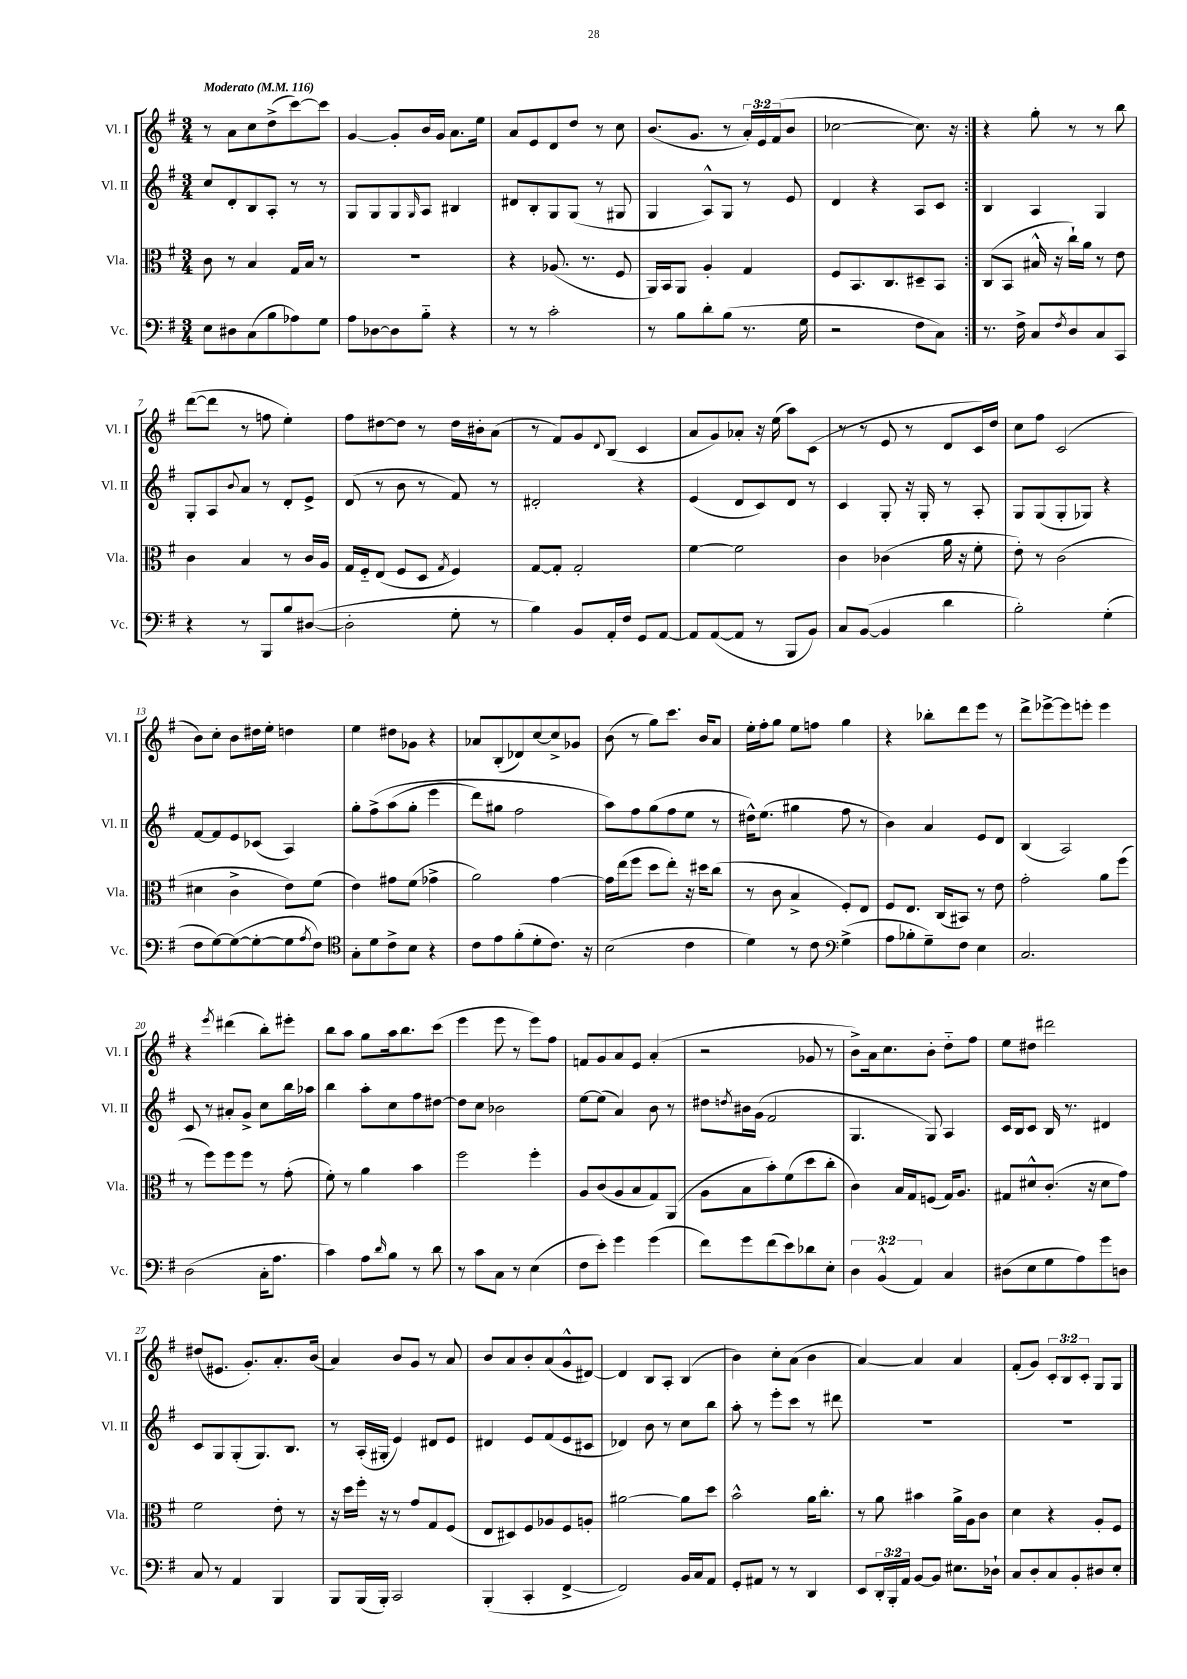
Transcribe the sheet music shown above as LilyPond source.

<<
\new StaffGroup <<
\new Staff = "s0" \with { instrumentName = "Vl. I" shortInstrumentName = "Vl. I" } {
    \clef treble \key g \major \numericTimeSignature \time 3/4 \override Staff.TupletNumber.text = #tuplet-number::calc-fraction-text \tempo "Moderato" 4 = 116
    \repeat volta 2 { r8 a'8 c''8 d''8->( c'''8~) c'''8 |
    g'4~ g'8-. b'16 g'16 a'8. e''16 |
    a'8 e'8 d'8 d''8 r8 c''8 |
    b'8.( g'8. r8 \tuplet 3/2 { a'16-.) e'16 fis'16( } b'8 |
    ces''2~ ces''8.) r16 | }
    r4 g''8-. r8 r8 b''8 |
    d'''8~( d'''8 r8 f''8 e''4-.) |
    fis''8 dis''8~ dis''8 r8 dis''16 bis'16-. a'8( |
    r8 fis'8) g'8 \appoggiatura { d'8 } b8( c'4 |
    a'8 g'8) aes'8-. r16 e''16( a''8) c'8( |
    r8 r8 e'8 r8 d'8 c'16) d''16 |
    c''8 fis''8 c'2( |
    b'8) c''8-. b'8 dis''16 e''16-. d''4 |
    e''4 dis''8 ges'8 r4 |
    aes'8 b8-.( des'8) c''8~ c''8-> ges'8 |
    b'8( r8 g''8) c'''8. b'16 a'8 |
    e''16-. fis''16-. g''8 e''8 f''8 g''4 |
    r4 bes''8-. d'''8 e'''8 r8 |
    d'''8-> ees'''8~-> ees'''8 e'''8-. e'''4 |
    r4 \acciaccatura { e'''8 } dis'''4( b''8-.) eis'''8-. |
    b''8 a''8 g''8 a''16 b''8. c'''8( |
    e'''4 e'''8 r8 e'''8) fis''8 |
    f'8 g'8 a'8 e'8 a'4-.( |
    r2 ges'8 r8 |
    b'8->) a'16 c''8. b'8-. d''8-_ fis''8 |
    e''8 dis''8 dis'''2 |
    dis''8( eis'8. g'8.-.) a'8.-. b'16( |
    a'4) b'8 g'8 r8 a'8 |
    b'8 a'8 b'8-. a'8( g'8-^ dis'8~) |
    dis'4 b8 a8-. b4( |
    b'4) c''8-. a'8( b'4 |
    a'4~) a'4 a'4 |
    fis'8-.( g'8) \tuplet 3/2 { c'8-. b8 c'8-. } g8 g8 \bar "|." |
}
\new Staff = "s1" \with { instrumentName = "Vl. II" shortInstrumentName = "Vl. II" } {
    \clef treble \key g \major \numericTimeSignature \time 3/4
    \repeat volta 2 { c''8 d'8-. b8 a8-. r8 r8 |
    g8 g8 g8 \grace { g16 } a8 bis4 |
    dis'8 b8-. g8 g8( r8 gis8 |
    g4 a8-^) g8 r8 e'8 |
    d'4 r4 a8 c'8 | }
    b4 a4 g4 |
    g8-. a8 \appoggiatura { b'8 } a'8 r8 d'8-. e'8-> |
    d'8( r8 b'8 r8 fis'8) r8 |
    dis'2-. r4 |
    e'4( d'8 c'8) d'8 r8 |
    c'4 g8-. r16 g16-. r8 a8-. |
    g8 g8( g8-. ges8) r4 |
    fis'8~ fis'8 e'8 ces'8( a4) |
    g''8-. fis''8->\( a''8( g''8-. e'''4 |
    d'''8) gis''8 fis''2 |
    a''8\) fis''8 g''8( fis''8 e''8 r8 |
    dis''16-^) e''8.( gis''4 fis''8 r8 |
    b'4) a'4 e'8 d'8 |
    b4( a2) |
    c'8 r8 ais'8-. g'8-> c''8 b''16 aes''16 |
    b''4 a''8-. c''8 fis''8 dis''8~ |
    dis''8 c''8 bes'2 |
    e''8~ e''8( a'4) b'8 r8 |
    dis''8 \acciaccatura { d''8 } bis'16 g'16( fis'2 |
    g4. g8) a4 |
    c'16 b16 c'8 b16 r8. dis'4 |
    c'8 g8 g8-.( g8.) b8. |
    r8 a16-.( gis16-. e'4) dis'8 e'8 |
    dis'4 e'8 fis'8( e'8 cis'8 |
    des'4) b'8 r8 c''8 b''8 |
    a''8-. r8 e'''8-. c'''8 r8 dis'''8 |
    R2. |
    R2. \bar "|." |
}
\new Staff = "s2" \with { instrumentName = "Vla." shortInstrumentName = "Vla." } {
    \clef alto \key g \major \numericTimeSignature \time 3/4
    \repeat volta 2 { c'8 r8 b4 g16 b16 r8 |
    R2. |
    r4 aes8.( r8. fis8 |
    a,16) b,16 a,8 a4-. g4 |
    fis8 b,8. c8. dis8-- b,8 | }
    c8( b,8 bis16-^ r16 c''16-!) a'16 r8 e'8 |
    c'4 b4 r8 c'16 a16 |
    g16 fis16-_ e8( fis8 d8 \acciaccatura { g8 } fis4) |
    g8~ g8-. g2-. |
    fis'4~ fis'2 |
    c'4 ces'4( a'16 r16 fis'8-. |
    e'8-.) r8 c'2( |
    dis'4 c'4-> e'8) fis'8( |
    e'4) gis'8 fis'8( ges'4-> |
    a'2) g'4~ |
    g'16 e''16( fis''8 d''8 e''8-.) r16 dis''16 c''8( |
    r8 c'8 b4-> fis8-.) e8 |
    fis8 e8. c16( bis,8) r8 e'8 |
    g'2-. a'8 fis''8( |
    r8 fis''8) fis''8 fis''8 r8 g'8-.( |
    fis'8-.) r8 a'4 b'4 |
    fis''2 fis''4-. |
    a8 c'8( a8 b8 g8) a,8( |
    a8 b8 b'8-.) fis'8( d''8 c''8-. |
    c'4) b16 g16 f8( g16) a8. |
    gis8 dis'8-^ c'8.-.( r16 dis'8 g'8) |
    fis'2 e'8-. r8 |
    r16 d''16 fis''16-. r16 r8 g'8 g8 fis8( |
    e8 dis8) fis8 aes8 fis8 a8-. |
    ais'2~ ais'8 d''8 |
    b'2-^ a'16 c''8.-. |
    r8 a'8 bis'4 a'16-> a16 c'8 |
    d'4 r4 a8-. fis8 \bar "|." |
}
\new Staff = "s3" \with { instrumentName = "Vc." shortInstrumentName = "Vc." } {
    \clef bass \key g \major \numericTimeSignature \time 3/4 \override Staff.TupletNumber.text = #tuplet-number::calc-fraction-text
    \repeat volta 2 { e8 dis8 c8( b8 aes8) g8 |
    a8 des8~ des8 b8-_ r4 |
    r8 r8 c'2-. |
    r8 b8 d'8-. b8( r8. g16 |
    r2 fis8 c8) | }
    r8. fis16-> c8 \acciaccatura { fis8 } d8 c8 c,8 |
    r4 r8 b,,8 b8 dis8~( |
    dis2-. g8-. r8 |
    b4) b,8 a,16-. fis16 g,8 a,8~ |
    a,8 a,8~( a,8 r8 b,,8 b,8) |
    c8 b,8~( b,4 d'4 |
    b2-.) g4-.( |
    fis8 g8~) g8~( g8~-. g8 \acciaccatura { a8 } fis8) |
    \clef tenor g8-. d'8 c'8-> b8 r4 |
    c'8 e'8 fis'8-.( d'8-. c'8.) r16 |
    b2( c'4 |
    d'4) r8 c'8 \clef bass g4->( |
    a8 bes8-. g8--) fis8 e4 |
    c2. |
    d2( c16-. a8. |
    c'4) a8 \grace { d'16 } b8 r8 d'8 |
    r8 c'8 c8 r8 e4( |
    fis8 e'8-.) g'4 g'4( |
    fis'8) g'8 fis'8( e'8) des'8 e8-. |
    \tuplet 3/2 { d4 b,4-^( a,4) } c4 |
    dis8( e8 g8 a8) g'8 d8 |
    c8 r8 a,4 b,,4 |
    b,,8 b,,16( b,,16-.) c,2 |
    b,,4-.( c,4-. fis,4~-> |
    fis,2) b,16 c16 a,8 |
    g,8-. ais,8 r8 r8 d,4 |
    e,8 \tuplet 3/2 { d,16-. b,,16-. a,16 } b,8~ b,8 eis8. des16-! |
    c8 d8-. c8 b,8-. dis8 e8-. \bar "|." |
}
>>
>>
